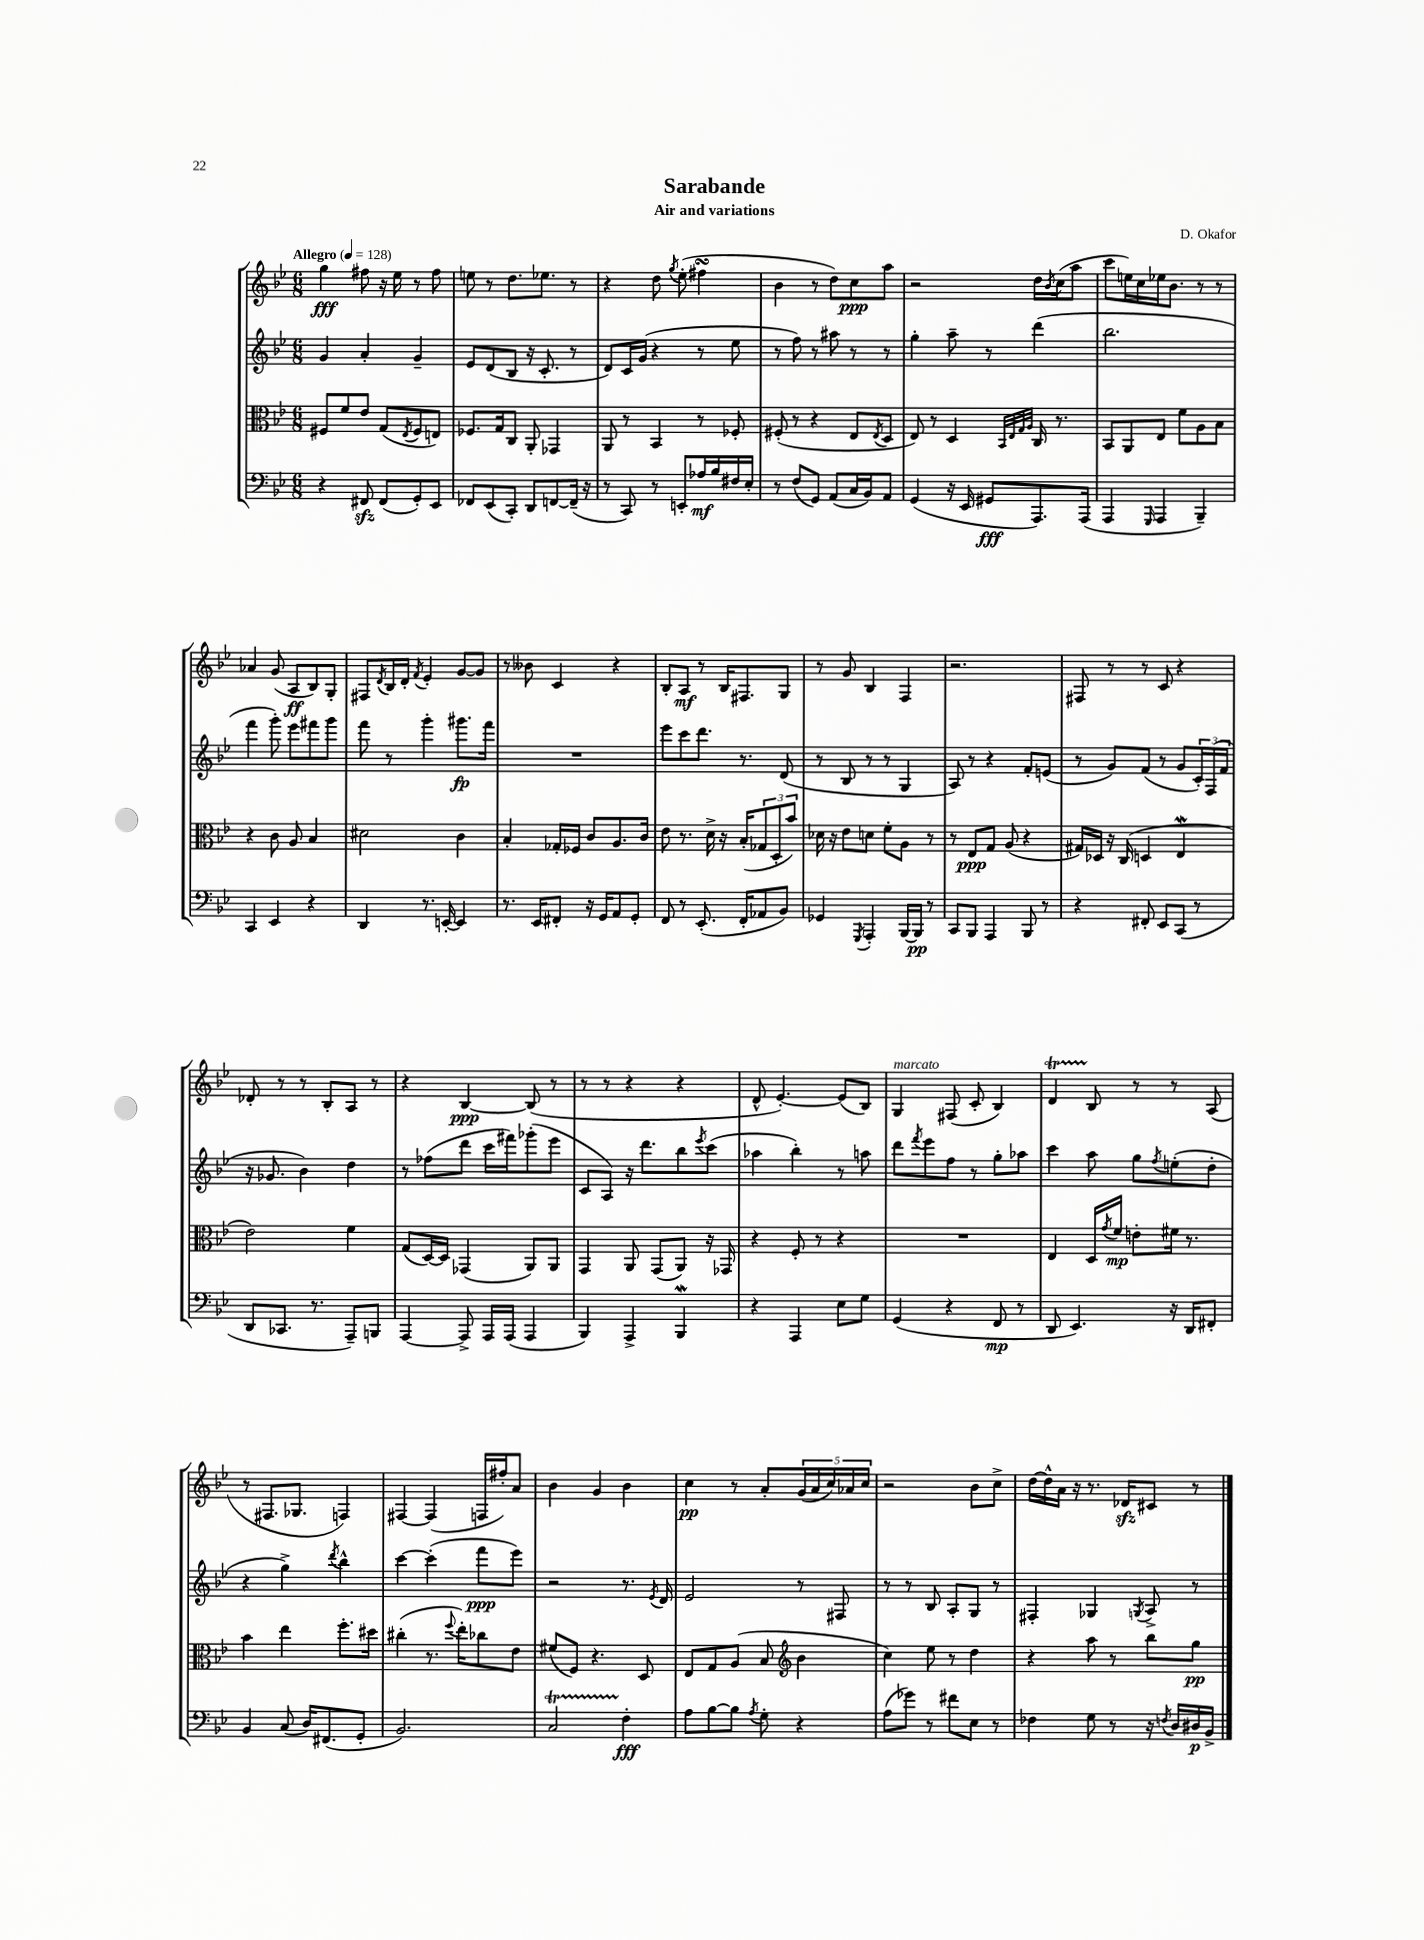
\header { title = "Sarabande" composer = "D. Okafor" subtitle = "Air and variations" }
<<
\new StaffGroup <<
\new Staff = "s0" {
    \clef treble \key bes \major \numericTimeSignature \time 6/8 \tempo "Allegro" 4 = 128
    g''4\fff fis''8 r16 ees''16 r8 fis''8 |
    e''8 r8 d''8. ees''8. r8 |
    r4 d''8 \acciaccatura { g''8 } ees''8-.( fis''4\turn |
    bes'4 r8 d''8) c''8\ppp a''8 |
    r2 d''16 \acciaccatura { bes'8 } c''16( a''8 |
    c'''8 e''16) c''16 ees''16 bes'8. r8 r8 |
    aes'4 g'8( a8\ff bes8) g8-. |
    fis8 \acciaccatura { d'8 } bes16 d'16-. \acciaccatura { f'8 } ees'4-. g'8~ g'8 |
    r8 beses'8 c'4 r4 |
    bes8-. a8\mf r8 bes16 fis8. g8 |
    r8 g'8 bes4 f4 |
    r2. |
    fis8 r8 r8 c'8 r4 |
    des'8-. r8 r8 bes8-. a8 r8 |
    r4 bes4~\ppp bes8( r8 |
    r8 r8 r4 r4 |
    d'8-^ ees'4.~-.) ees'8( bes8) |
    g4^\markup { \italic "marcato" } fis8( c'8-. bes4) |
    d'4\startTrillSpan bes8\stopTrillSpan r8 r8 a8( |
    r8 fis8. ges8. f4) |
    fis4~ fis4( f16 fis''16-.) a'8 |
    bes'4 g'4 bes'4 |
    c''4\pp r8 a'8-. \tuplet 5/4 { g'16( a'16 c''16) aes'16 c''16 } |
    r2 bes'8 c''8-> |
    d''16~ d''16-^ a'16 r16 r8. des'16\sfz cis'8 r8 \bar "|." |
}
\new Staff = "s1" {
    \clef treble \key bes \major \numericTimeSignature \time 6/8
    g'4 a'4-. g'4-- |
    ees'8 d'8( bes8 r16 c'8.-. r8 |
    d'8) c'16 g'16( r4 r8 ees''8 |
    r8 f''8) r8 ais''8 r8 r8 |
    g''4-. a''8-- r8 d'''4( |
    bes''2. |
    f'''4 g'''8-.) ees'''8 fis'''8 g'''8 |
    f'''8 r8 g'''4-. gis'''8.\fp f'''16 |
    R2. |
    ees'''8 c'''8 d'''8. r8. d'8( |
    r8 bes8 r8 r8 g4 |
    a8) r8 r4 f'8-. e'8( |
    r8 g'8) f'8( r8 g'8 \tuplet 3/2 { c'16-.) f16( f'16 } |
    r16 ges'8. bes'4) d''4 |
    r8 fes''8( d'''8 c'''16 fis'''16) ges'''8-.( ees'''8 |
    c'8 a8) r16 d'''8. bes''8 \acciaccatura { ees'''8 } c'''8( |
    aes''4 bes''4-.) r8 a''8 |
    d'''8 \acciaccatura { f'''8 } ees'''8 f''8 r8 g''8-. aes''8 |
    c'''4 a''8 g''8 \acciaccatura { f''8 } e''8-.( d''8-. |
    r4 g''4->) \acciaccatura { d'''8 } bes''4-^ |
    c'''4~ c'''4-.( f'''8\ppp ees'''8) |
    r2 r8. \acciaccatura { ees'8 } d'16 |
    ees'2 r8 fis8 |
    r8 r8 bes8 a8-. g8 r8 |
    fis4-. ges4 \acciaccatura { g8 } a8-> r8 \bar "|." |
}
\new Staff = "s2" {
    \clef alto \key bes \major \numericTimeSignature \time 6/8
    fis8 f'8 ees'8 g8( \acciaccatura { ees8 } fis8 e8) |
    fes8. g16 c8 a,8-. ges,4 |
    a,8 r8 bes,4 r8 fes8-. |
    fis8-.( r8 r4 ees8 \acciaccatura { ees8 } d8 |
    ees8) r8 d4 \grace { bes,32 ees32 g32 a32 } c16 r8. |
    bes,8 a,8 ees8 f'8 a8 bes8 |
    r4 c'8 a8 bes4 |
    dis'2 c'4 |
    bes4-. ges16-. fes16 c'8 a8. c'16 |
    ees'8 r8. d'16-> r16 bes16-.( \tuplet 3/2 { ges8 d8-. bes'8) } |
    des'16 r16 ees'8 d'8 f'8-. a8 r8 |
    r8 ees8\ppp g8 a8( r4 |
    gis16) des16 r16 c16( d4 ees4\mordent |
    ees'2) f'4 |
    g8( d16~) d16 ges,4( a,8) a,8 |
    g,4 a,8 g,8( a,8) r16 ges,16 |
    r4 f8-. r8 r4 |
    R2. |
    ees4 d16 \acciaccatura { g'8 } f'16\mp e'8-. fis'16 r8. |
    bes'4 ees''4 f''8.-. dis''16 |
    cis''4-.( r8. \appoggiatura { f''8 } ees''16-.) ces''8 ees'8 |
    fis'8( f8) r4. d8 |
    ees8 g8 a8( bes8 \clef treble bes'4 |
    c''4) ees''8 r8 d''4 |
    r4 a''8 r8 bes''8 g''8\pp \bar "|." |
}
\new Staff = "s3" {
    \clef bass \key bes \major \numericTimeSignature \time 6/8
    r4 fis,8\sfz fis,8( g,8-.) ees,8 |
    fes,8 ees,8( c,8-.) d,8 f,8~ f,16--( r16 |
    r8 c,8) r8 e,8-. aes16\mf bes16 fis16 ees16-. |
    r8 f8( g,8) a,8( c16 bes,16) a,8 |
    g,4( r16 ees,16 gis,8\fff a,,8.) a,,16( |
    a,,4 \grace { g,,16 } a,,4 bes,,4--) |
    c,4 ees,4 r4 |
    d,4 r8. e,16~-. e,4 |
    r8. ees,16 fis,8-. r16 g,16 a,8 g,8-. |
    f,8 r8 ees,8.-.( f,16-. aes,8 bes,8) |
    ges,4 \acciaccatura { g,,8 } a,,4-. bes,,16~ bes,,16\pp r8 |
    c,8 bes,,8 a,,4 bes,,8 r8 |
    r4 fis,8-. ees,8 c,8( r8 |
    d,8 ces,8. r8. a,,8--) b,,8 |
    a,,4~ a,,8-> a,,16 a,,16( a,,4 |
    bes,,4) a,,4-> bes,,4\mordent |
    r4 a,,4 ees8 g8 |
    g,4( r4 f,8\mp r8 |
    d,8 ees,4.) r16 d,16 fis,8-. |
    bes,4 c8( d16) fis,8.( g,8-. |
    bes,2.) |
    c2\startTrillSpan f4-.\stopTrillSpan\fff |
    a8 bes8~ bes8 \acciaccatura { a8 } g8-. r4 |
    a8( ges'8) r8 fis'8 ees8 r8 |
    fes4 g8 r8 r16 \acciaccatura { f8 } d16 dis16\p bes,16-> \bar "|." |
}
>>
>>
\layout { \context { \Score \remove "Bar_number_engraver" } }
